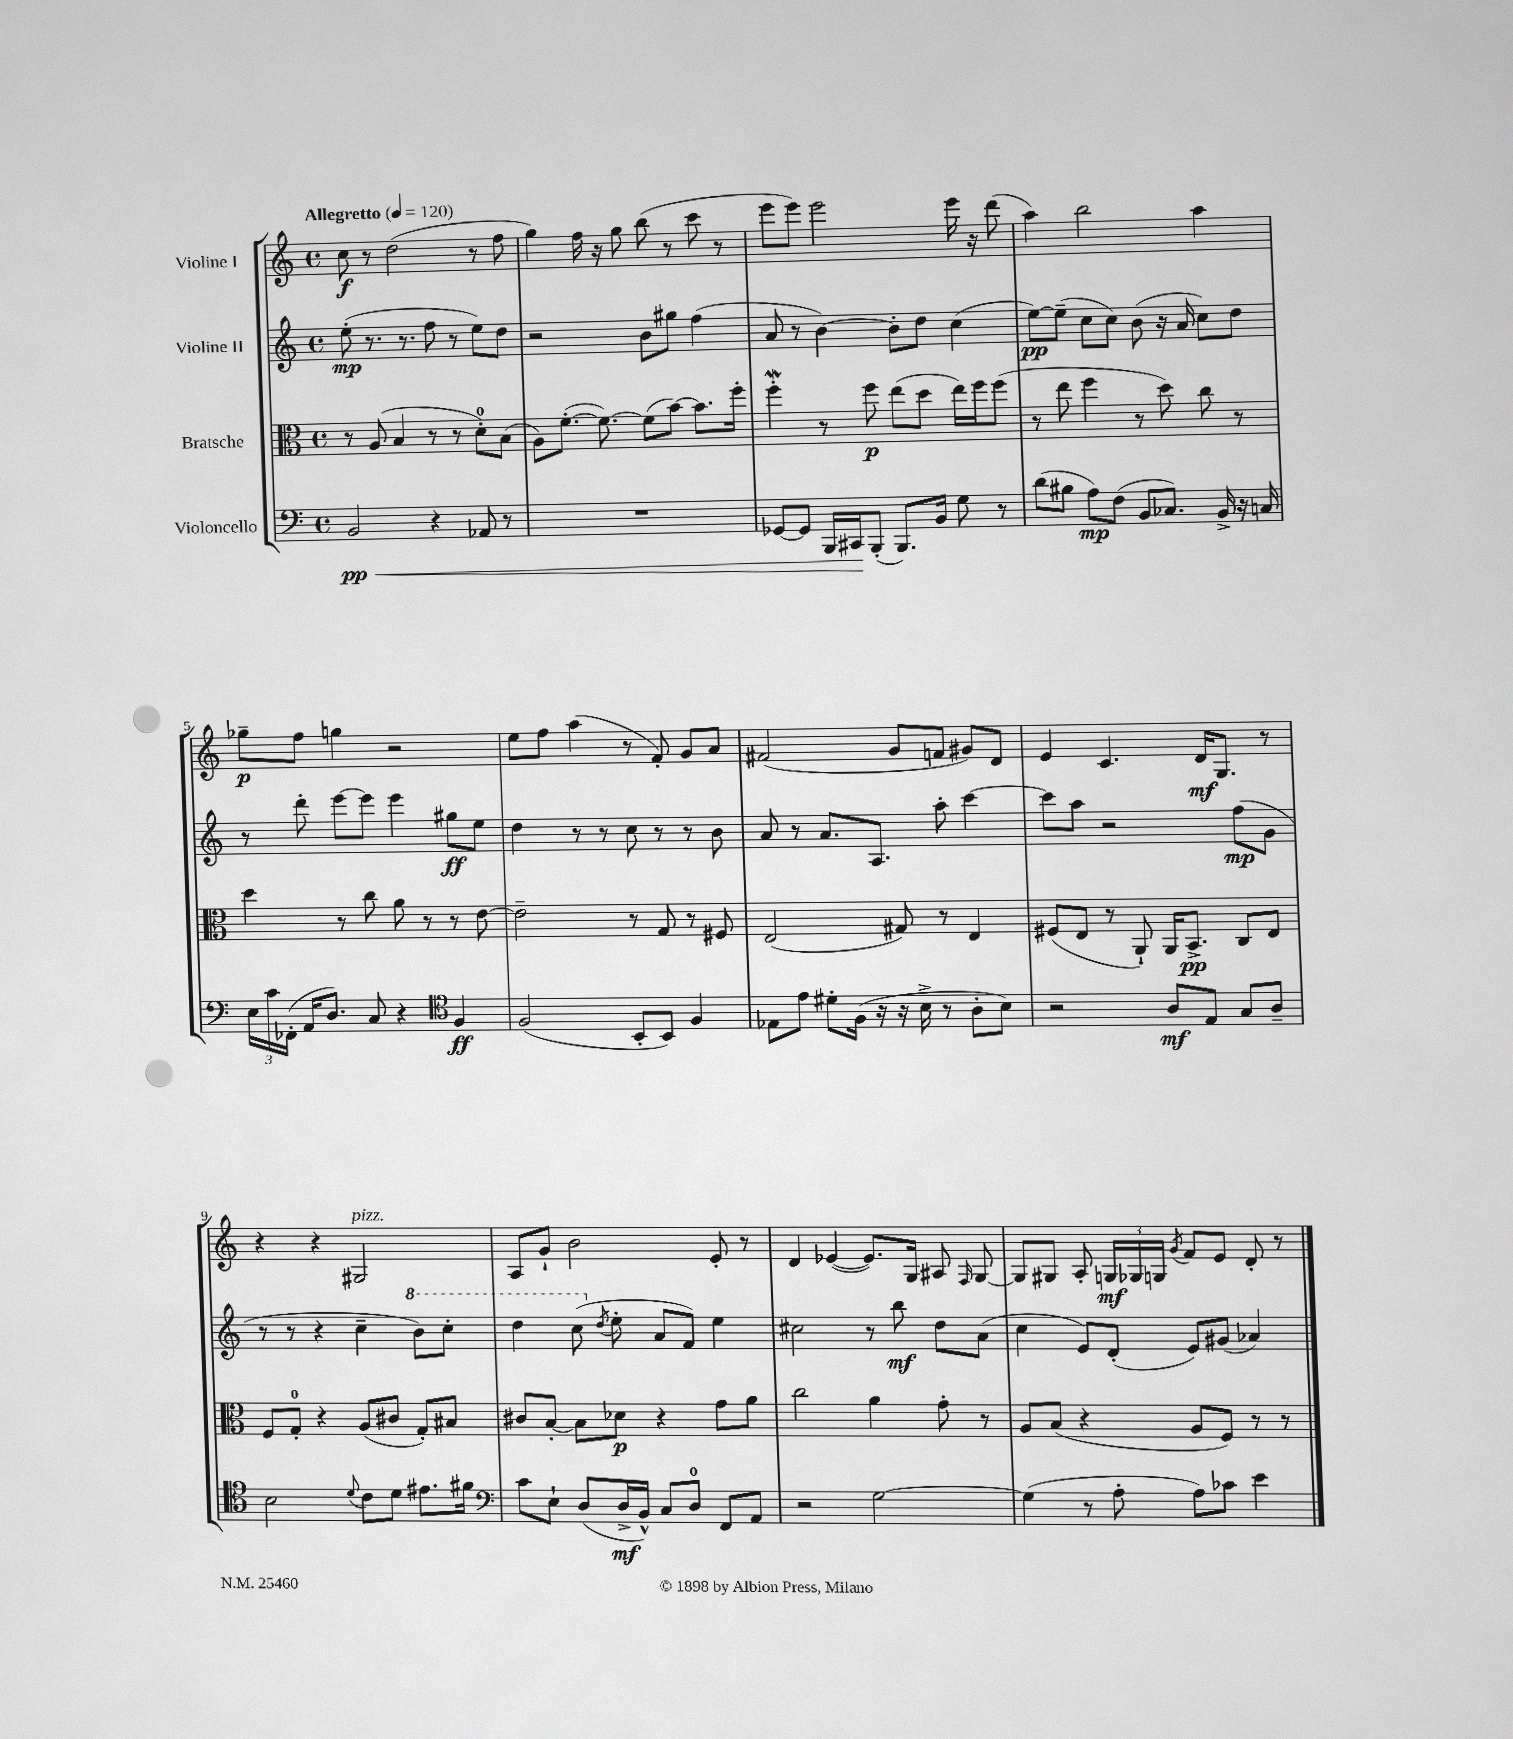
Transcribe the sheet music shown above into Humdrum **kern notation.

**kern	**kern	**kern	**kern
*staff4	*staff3	*staff2	*staff1
*clefF4	*clefC3	*clefG2	*clefG2
*k[]	*k[]	*k[]	*k[]
*M4/4	*M4/4	*M4/4	*M4/4
*met(c)	*met(c)	*met(c)	*met(c)
*MM120	*MM120	*MM120	*MM120
2BB	8r	(8ee'	8cc
.	(8A	8.r	8r
.	4B	.	(2dd
.	.	8.r	.
4r	8r	8ff	.
.	8r	8r	.
8AA-	8d')	8ee)	8r
8r	(8B	8dd	8ff
=	=	=	=
1r	8A)	2r	4gg)
.	([8.f'	.	.
.	.	.	16ff
.	8.f_)	.	16r
.	.	.	8gg
.	(8f]	8b	(8bb
.	[8b)	8gg#	8r
.	8.b]	(4ff	8ccc
.	.	.	8r
.	16ff'	.	.
=	=	=	=
[8GG-	4ff'	8a	8eee
8GG-]	.	8r	8eee)
16BBB	8r	[4b)	2eee
16CC#	.	.	.
(8BBB'	8ff	.	.
8.BBB)	(8ee	8b']	.
.	8dd	8dd	.
16BB	.	.	.
8G	16ee)	(4cc	16eee
.	16ff	.	16r
8r	(8ff	.	(8ddd
=	=	=	=
(8d	8r	[8ee)	4aa)
8B#	8ee	(8ee~]	.
8A)	4ff	8cc	2bb
(8F	.	8cc)	.
8BB	8r	(8b	.
8.C-)	8dd)	16r	.
.	.	16a	.
.	8cc	8cc)	4aa
16BB^	.	.	.
16r	8r	8dd	.
16C	.	.	.
=	=	=	=
24E	4dd	8r	8gg-~
24c	.	.	.
(24FF-'	.	.	.
16AA	.	8ddd'	8ff
8.D)	.	.	.
.	8r	[8eee	4gg
8C	8cc	8eee]	.
4r	8a	4eee	2r
.	8r	.	.
*clefC4	*	*	*
4F	8r	8gg#	.
.	[8e	8ee	.
=	=	=	=
(2F	2e~]	4dd	8ee
.	.	.	8ff
.	.	8r	(4aa
.	.	8r	.
8BB'	8r	8cc	8r
8BB)	8G	8r	8f')
4F	8r	8r	8g
.	8F#	8b	8a
=	=	=	=
8E-	(2E	8a	(2f#
8e	.	8r	.
8d#'	.	8.a	.
(16F	.	.	.
16r	.	8.A	.
16r	8G#)	.	8g
16B^	.	.	.
8r	8r	8aa'	8f
8A'	4E	[4ccc	8g#)
8B)	.	.	8d
=	=	=	=
2r	(8F#	8ccc]	4e
.	8E	8aa	.
.	8r	2r	4.c
.	8AA`)	.	.
8A	16AA	.	.
.	8.BB^	.	.
8E	.	.	16d
.	.	.	8.G
8G	8C	(8ff	.
8A~	8E	8g	8r
=	=	=	=
2B	8F	8r	4r
.	8G'	8r	.
.	4r	4r	4r
8qqd	.	.	.
8c	(8A	4cc~	2G#
8d	8c#	.	.
8.e#	8G')	8bb)	.
.	8B#	8ccc'	.
16f#	.	.	.
=	=	=	=
*clefF4	*	*	*
8c	8c#	4ddd	8A
8E`	[8B'	.	8g`
(8D	8B]	(8ccc	2b
.	.	8qdd	.
16D^	8d-	8ee'	.
16BB^^)	.	.	.
8C	4r	8a	.
8D	.	8f)	.
8FF	8g	4ee	8e'
8AA	8a	.	8r
=	=	=	=
2r	2cc	2cc#	4d
.	.	.	([4e-
[2G	4a	8r	8.e-])
.	.	8bb	.
.	.	.	16G
.	8g'	8dd	8A#
.	.	.	16qqF
.	8r	(8a	[8G
=	=	=	=
(4G]	8A	4cc	8G]
.	(8B	.	8G#
8r	4r	8e)	8A'
8A'	.	(8d'	24G
.	.	.	24G-
.	.	.	24G
.	.	.	8qg
8A)	8A	8e)	8f
8c-	8F)	(8g#	8e
4e	8r	4a-)	8d'
.	8r	.	8r
==	==	==	==
*-	*-	*-	*-
